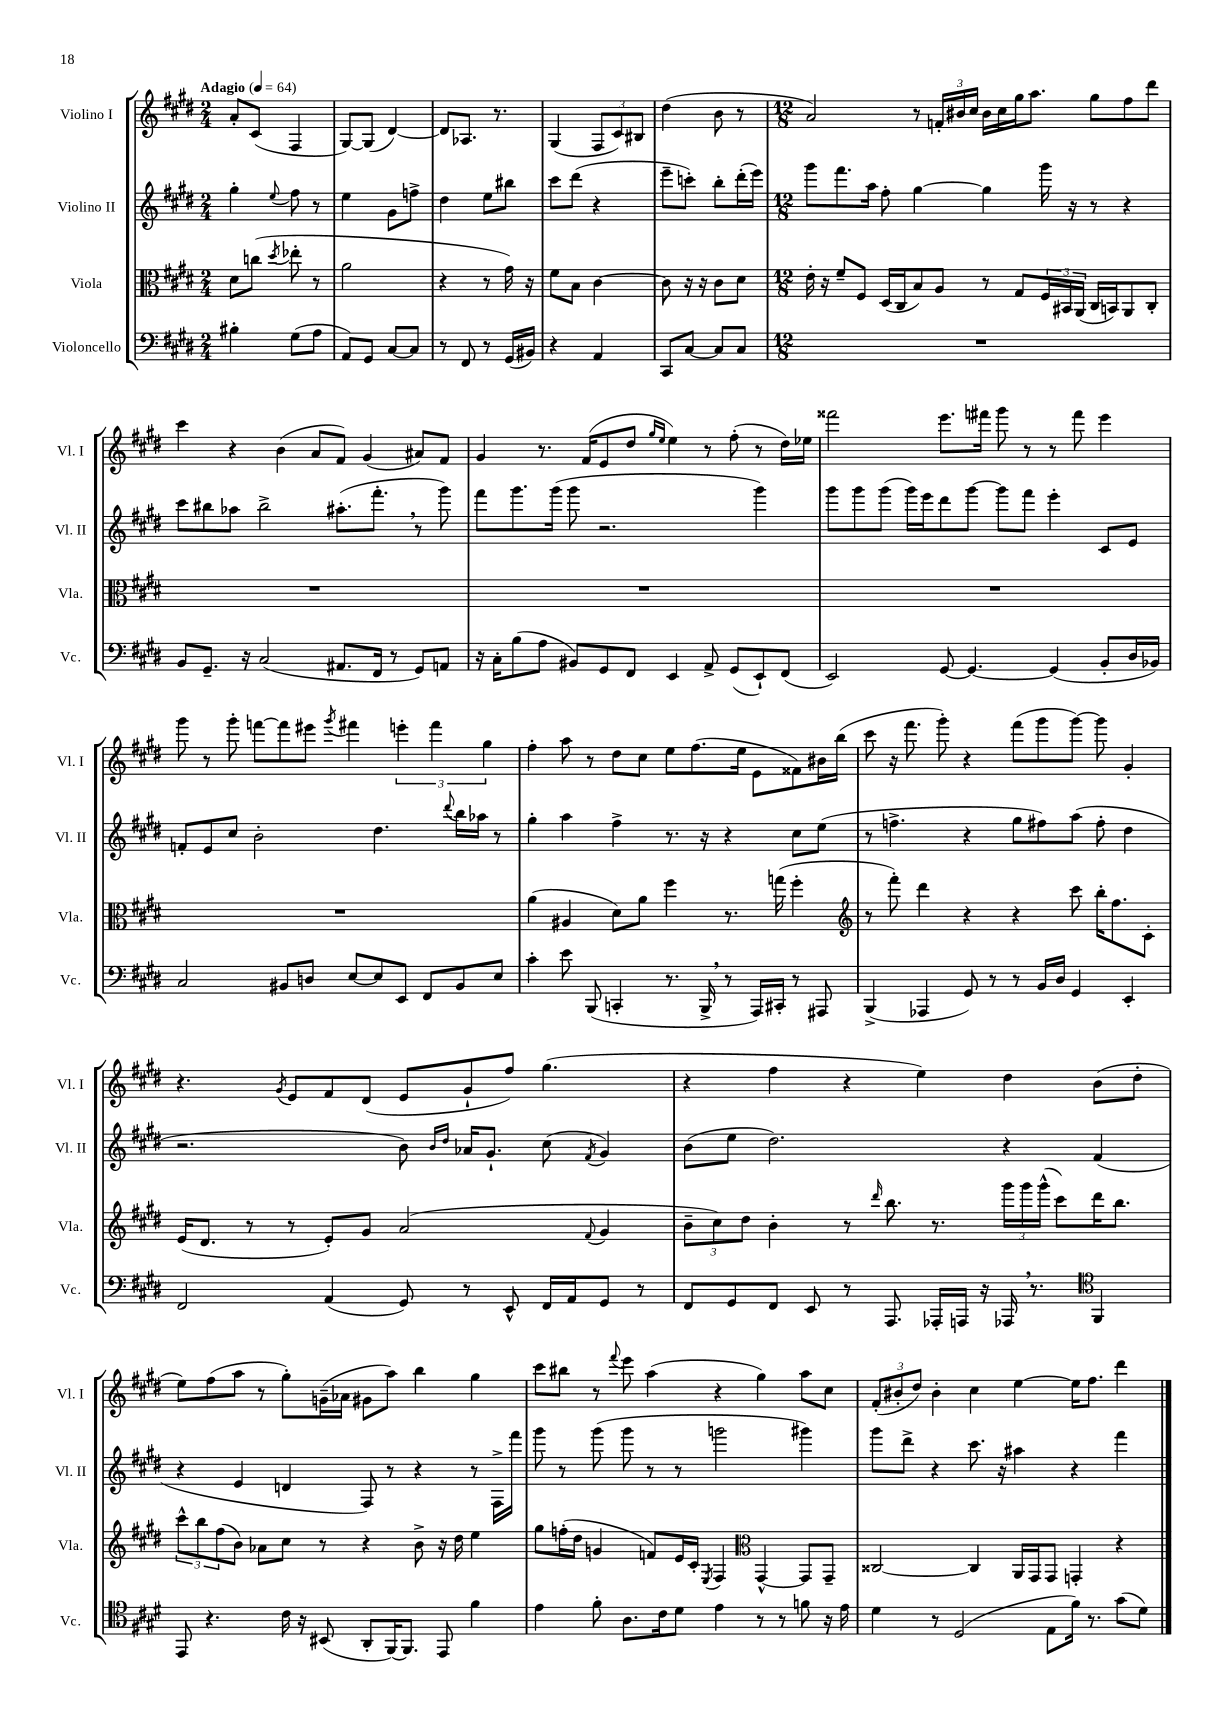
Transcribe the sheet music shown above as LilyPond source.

<<
\new StaffGroup <<
\new Staff = "s0" \with { instrumentName = "Violino I" shortInstrumentName = "Vl. I" } {
    \clef treble \key e \major \numericTimeSignature \time 2/4 \tempo "Adagio" 4 = 64
    a'8-. cis'8( fis4 |
    gis8~) gis8( dis'4~) |
    dis'8 aes8. r8. |
    gis4( \tuplet 3/2 { fis8 cis'8) bis8 } |
    dis''4( b'8 r8 |
    \numericTimeSignature \time 12/8 a'2) r8 \tuplet 3/2 { f'16-. bis'16 cis''16 } bis'16 cis''16 gis''16 a''8. gis''8 fis''8 dis'''8 |
    cis'''4 r4 b'4( a'8 fis'8) gis'4( ais'8) fis'8 |
    gis'4 r8. fis'16( e'8 dis''8 \grace { gis''16 e''16 } e''4) r8 fis''8-.( r8 dis''16) ees''16 |
    fisis'''2 e'''8. fis'''16 gis'''8 r8 r8 fis'''8 e'''4 |
    gis'''8 r8 gis'''8-. f'''8~ f'''8 eis'''8 \acciaccatura { gis'''8 } fis'''4 \tuplet 3/2 { e'''4-. fis'''4 gis''4 } |
    fis''4-. a''8 r8 dis''8 cis''8 e''8 fis''8.( e''16 e'8 fisis'8) bis'16 b''16( |
    cis'''8 r16 fis'''8. gis'''8-.) r4 fis'''8( gis'''8 gis'''8~) gis'''8 gis'4-. |
    r4. \acciaccatura { gis'8 } e'8 fis'8 dis'8( e'8 gis'8-! fis''8) gis''4.( |
    r4 fis''4 r4 e''4) dis''4 b'8( dis''8-. |
    e''8) fis''8( a''8 r8 gis''8-.) g'16--( aes'16 gis'8 a''8) b''4 gis''4 |
    cis'''8 bis''8 r8 \appoggiatura { fis'''8 } e'''8 a''4( r4 gis''4) a''8 cis''8 |
    \tuplet 3/2 { fis'8-.( bis'8-. dis''8) } bis'4-. cis''4 e''4~ e''16 fis''8. dis'''4 \bar "|." |
}
\new Staff = "s1" \with { instrumentName = "Violino II" shortInstrumentName = "Vl. II" } {
    \clef treble \key e \major \numericTimeSignature \time 2/4
    gis''4-. \appoggiatura { e''8 } fis''8 r8 |
    e''4 gis'8 f''8-> |
    dis''4 e''8 bis''8 |
    cis'''8 dis'''8( r4 |
    e'''8-- c'''8-.) b''8-. dis'''16-.( e'''16) |
    \numericTimeSignature \time 12/8 gis'''8 fis'''8. a''16 fis''8-. gis''4~ gis''4 gis'''16 r16 r8 r4 |
    cis'''8 bis''8 aes''8 bis''2-> ais''8.-.( fis'''8.-. \breathe r8 gis'''8) |
    fis'''8 gis'''8. gis'''16( gis'''8 r2. gis'''4) |
    gis'''8 gis'''8 gis'''8( gis'''16) e'''16 dis'''8 gis'''8~ gis'''8 fis'''8 e'''4-. cis'8 e'8 |
    f'8-. e'8 cis''8 b'2-. dis''4. \appoggiatura { dis'''8 } b''16 aes''16 r8 |
    gis''4-. a''4 fis''4-> r8. r16 r4 cis''8 e''8( |
    r8 f''4.-> r4 gis''8 fis''8) a''8( fis''8-. dis''4 |
    r2. b'8) \grace { b'16 dis''16 } aes'16 gis'8.-! cis''8( \acciaccatura { fis'8 } gis'4) |
    b'8( e''8 dis''2.) r4 fis'4( |
    r4 e'4 d'4 fis8) r8 r4 r8 fis16-> fis'''16 |
    gis'''8 r8 gis'''8( gis'''8 r8 r8 g'''2 gis'''4) |
    gis'''8 dis'''8-> r4 cis'''8. r16 ais''4 r4 fis'''4 \bar "|." |
}
\new Staff = "s2" \with { instrumentName = "Viola" shortInstrumentName = "Vla." } {
    \clef alto \key e \major \numericTimeSignature \time 2/4
    dis'8 c''8( \acciaccatura { dis''8 } ees''8-. r8 |
    a'2 |
    r4 r8 gis'16) r16 |
    fis'8 b8 cis'4~ |
    cis'8 r16 r16 cis'8 dis'8 |
    \numericTimeSignature \time 12/8 e'16-. r16 fis'8-- fis8 dis16( cis16 b8) a8 r8 gis8 \tuplet 3/2 { fis16 bis,16 a,16( } cis16 b,16) a,8 cis8-. |
    R1. |
    R1. |
    R1. |
    R1. |
    a'4( ais4 dis'8) a'8 fis''4 r8. g''16( fis''4-. |
    \clef treble r8 fis'''8-.) dis'''4 r4 r4 cis'''8 b''16-. fis''8. cis'8-. |
    e'16( dis'8. r8 r8 e'8-.) gis'8 a'2( \appoggiatura { fis'8 } gis'4 |
    \tuplet 3/2 { b'8-- cis''8) dis''8 } b'4-. r8 \grace { dis'''16 } b''8. r8. \tuplet 3/2 { gis'''16 gis'''16 gis'''16-^( } cis'''8) dis'''16 b''8. |
    \tuplet 3/2 { cis'''8-^ b''8 fis''8( } b'8) aes'8 cis''8 r8 r4 b'8-> r16 dis''16 e''4 |
    gis''8 f''16-.( dis''16 g'4 f'8) e'16 cis'16-. \acciaccatura { e8 } fis4 \clef alto gis,4~-^ gis,8 gis,8-- |
    cisis2~ cisis4 a,16 gis,16 gis,8 g,4-. r4 \bar "|." |
}
\new Staff = "s3" \with { instrumentName = "Violoncello" shortInstrumentName = "Vc." } {
    \clef bass \key e \major \numericTimeSignature \time 2/4
    bis4-. gis8( a8 |
    a,8) gis,8 cis8~ cis8 |
    r8 fis,8 r8 gis,16( bis,16) |
    r4 a,4 |
    cis,8 cis8~ cis8 cis8 |
    \numericTimeSignature \time 12/8 R1. |
    b,8 gis,8.-- r16 cis2( ais,8. fis,16 r8 gis,8) a,8 |
    r16 cis16-. b8( a8 bis,8) gis,8 fis,8 e,4 a,8-> gis,8( e,8-!) fis,8( |
    e,2) gis,8~ gis,4.~ gis,4( b,8-. dis16 bes,16) |
    cis2 bis,8 d8 e8~ e8 e,8 fis,8 bis,8 e8 |
    cis'4-. e'8 b,,8( c,4-. r8. b,,16-> \breathe r8 a,,16) cis,16-. r8 ais,,8 |
    b,,4->( aes,,4 gis,8) r8 r8 b,16 dis16 gis,4 e,4-. |
    fis,2 a,4( gis,8) r8 e,8-^ fis,16 a,16 gis,8 r8 |
    fis,8 gis,8 fis,8 e,8 r8 a,,8. aes,,16-. a,,16 r16 aes,,16 \breathe r8. \clef tenor fis,4 |
    e,8 r4. cis'16 r16 bis,8( a,8-. fis,16~) fis,8. e,8 fis'4 |
    e'4 fis'8-. a8. cis'16 dis'8 e'4 r8 r8 f'8 r16 e'16 |
    dis'4 r8 dis2( e8 fis'16) r8. gis'8( dis'8) \bar "|." |
}
>>
>>
\layout { \context { \Score \remove "Bar_number_engraver" } }
